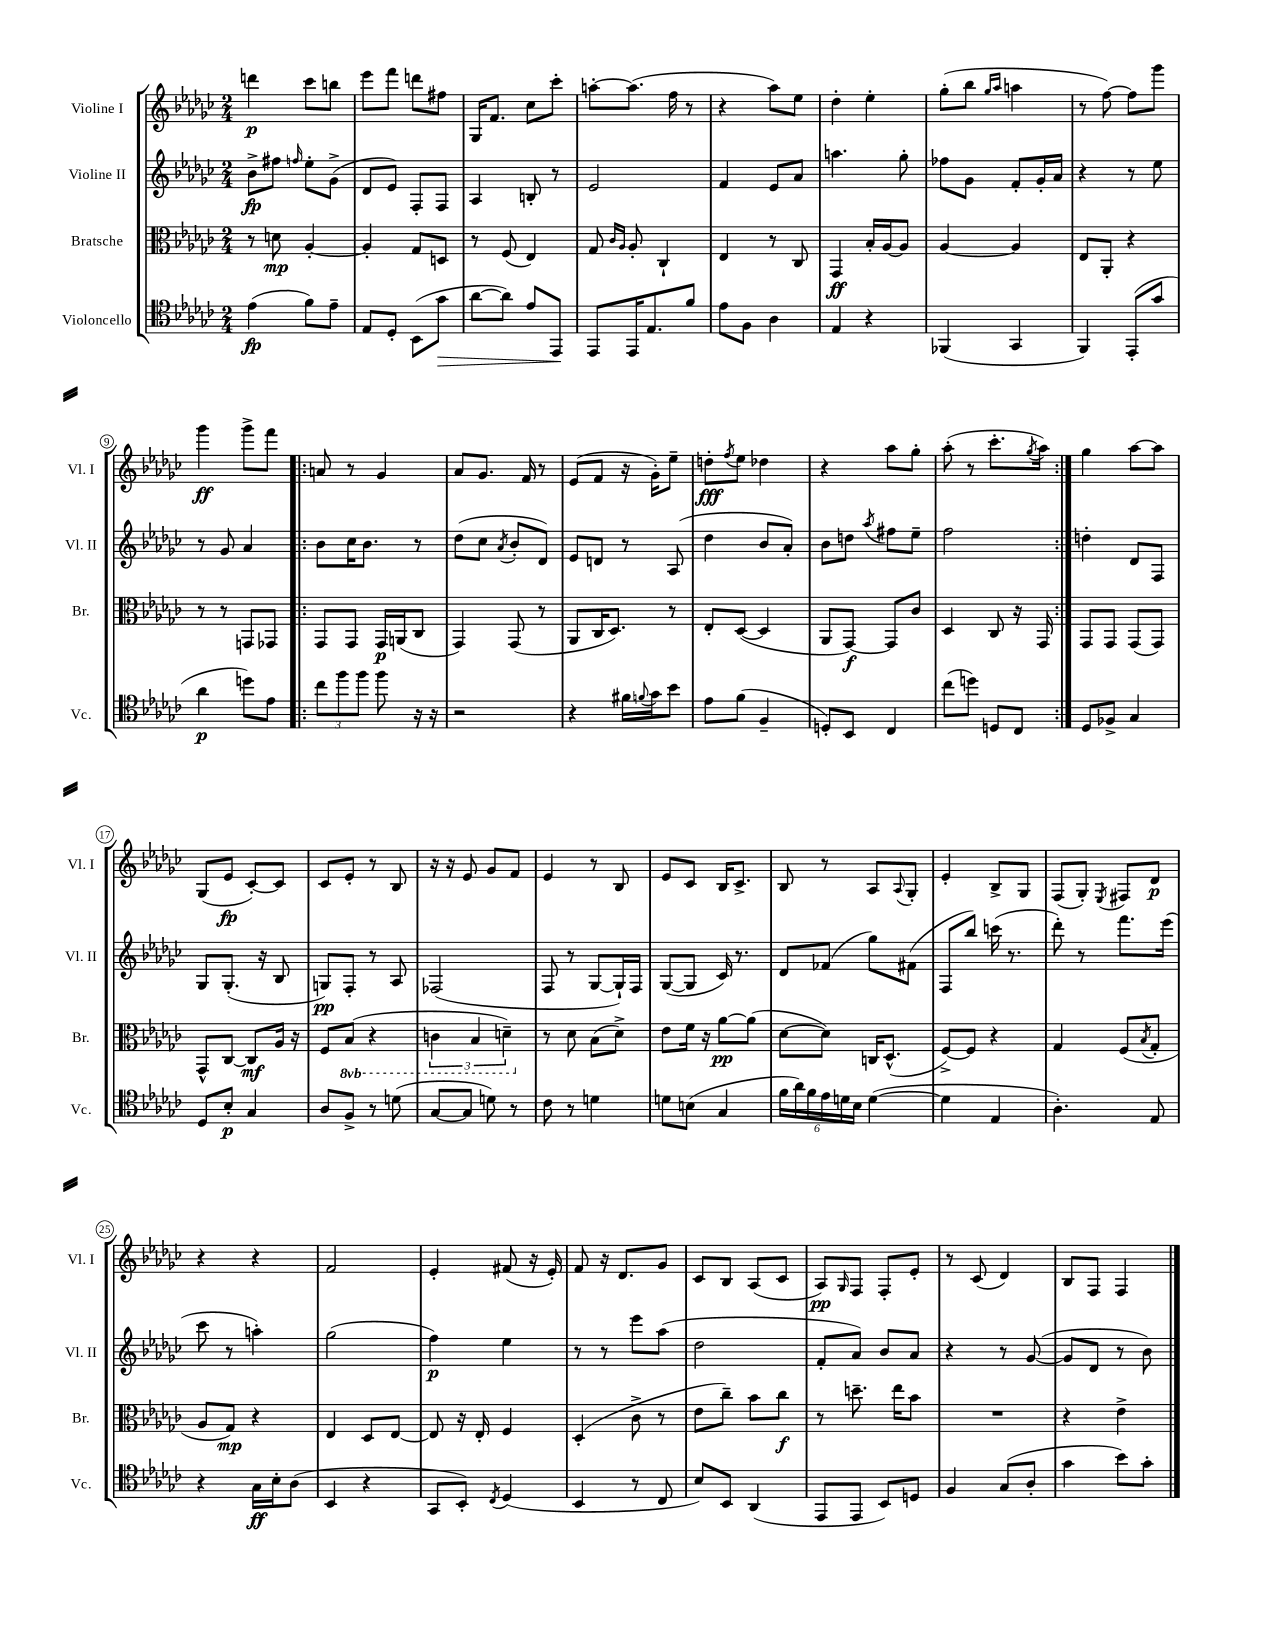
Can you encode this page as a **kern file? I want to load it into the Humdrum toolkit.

**kern	**kern	**kern	**kern
*staff4	*staff3	*staff2	*staff1
*clefC4	*clefC3	*clefG2	*clefG2
*k[b-e-a-d-g-c-]	*k[b-e-a-d-g-c-]	*k[b-e-a-d-g-c-]	*k[b-e-a-d-g-c-]
*M2/4	*M2/4	*M2/4	*M2/4
(4e-	8r	8b-^	4ddd
.	8d	8ff#	.
.	.	16qqff	.
8f)	[4A-'	8ee-'	8ccc-
8e-~	.	(8g-^	8bb
=	=	=	=
8E-	4A-']	8d-	8eee-
8D-'	.	8e-)	8fff
(8BB-	8G-	8F'	8ddd
8g-	8D	8F	8ff#
=	=	=	=
[8a-	8r	4A-	16G-
.	.	.	8.f
8a-])	(8F	.	.
8e-	4E-)	8B'	8cc-
8EE-	.	8r	8ccc-'
=	=	=	=
8EE-	8G-	2e-	[8aa'
.	16qqc-	.	.
.	16qqA-	.	.
16EE-	8A-'	.	(8.aa]
8.E-	.	.	.
.	4C-`	.	.
.	.	.	16ff
8f	.	.	8r
=	=	=	=
8e-	4E-	4f	4r
8F	.	.	.
4A-	8r	8e-	8aa-)
.	8C-	8a-	8ee-
=	=	=	=
4E-	4GG-	4.aa	4dd-'
4r	16B-'	.	4ee-'
.	[16A-	.	.
.	8A-]	8gg-'	.
=	=	=	=
(4FF-	[4A-	8ff-	(8gg-'
.	.	8g-	8bb-
.	.	.	16qqgg-
.	.	.	16qqaa-
4GG-	4A-]	8f'	4aa
.	.	16g-'	.
.	.	16a-	.
=	=	=	=
4FF)	8E-	4r	8r
.	8AA-'	.	[8ff)
(8EE-'	4r	8r	8ff]
8g-	.	8ee-	8ggg-
=	=	=	=
4a-	8r	8r	4ggg-
.	8r	8g-	.
8dd)	8GG	4a-	8ggg-^
8e-	8GG-	.	8fff
=!|:	=!|:	=!|:	=!|:
12cc-	8GG-	8b-	8a
12ff	.	.	.
.	8GG-	16cc-	8r
12ff	.	.	.
.	.	8.b-	.
8ff	16GG-	.	4g-
.	(16AA	.	.
16r	8C-	8r	.
16r	.	.	.
=	=	=	=
2r	4GG-)	(8dd-	8a-
.	.	8cc-	8.g-
.	.	8qa-	.
.	(8GG-	8b-'	.
.	.	.	16f
.	8r	8d-)	8r
=	=	=	=
4r	8AA-	8e-	(8e-
.	16C-	8d	8f
.	8.D-)	.	.
16f#	.	8r	16r
8qqf	.	.	.
16g-	.	.	16g-')
8b-	8r	(8A-	8ee-~
=	=	=	=
8e-	8E-'	4dd-	8dd'
.	.	.	8qff
(8f	([8D-	.	8ee-
4F~	4D-]	8b-	4dd-
.	.	8a-')	.
=	=	=	=
8D')	8AA-	8b-	4r
8BB-	[8GG-)	8dd	.
.	.	8qaa-	.
4C-	8GG-]	8ff#	8aa-
.	8c-	8ee-~	8gg-'
=	=	=	=
(8cc-	4D-	2ff	(8aa-'
8dd)	.	.	8r
8D	8C-	.	8.ccc-'
8C-	16r	.	.
.	.	.	8qgg-
.	16GG-	.	16aa-)
=:|!	=:|!	=:|!	=:|!
8D-	8GG-	4dd'	4gg-
8F-^	8GG-	.	.
4G-	(8GG-	8d-	[8aa-
.	8GG-)	8F	8aa-]
=	=	=	=
8D-	8GG-^^	8G-	(8G-
8B-'	[8C-	(8.G-'	8e-
4G-	8C-]	.	[8c-')
.	.	16r	.
.	16A-	8B-	8c-]
.	16r	.	.
=	=	=	=
8A-	8F	8G)	8c-
8F^	(8BB-	8F'	8e-'
8r	4r	8r	8r
(8d	.	8A-	8B-
=	=	=	=
[8G-	6C	(2F-	16r
.	.	.	16r
8G-]	.	.	8e-
.	6BB-	.	.
8d)	.	.	8g-
.	6D~)	.	.
8r	.	.	8f
=	=	=	=
8c-	8r	8F	4e-
8r	8d-	8r	.
4d	(8B-	[8G-	8r
.	8d-^)	16G-`])	8B-
.	.	16F	.
=	=	=	=
8d	8e-	([8G-	8e-
(8B	16f	8G-]	8c-
.	16r	.	.
4G-	[8a-	16c-)	16B-
.	.	8.r	8.c-^
.	(8a-]	.	.
=	=	=	=
24f	[8d-	8d-	8B-
24a-)	.	.	.
24f	.	.	.
24e-	8d-])	(8f-	8r
24d	.	.	.
24B-	.	.	.
([4d	16C	8gg-)	8A-
.	(8.D-^^	.	.
.	.	.	8qqA-
.	.	(8f#	8G-'
=	=	=	=
4d]	[8F^)	8F	4e-'
.	8F]	8bb-)	.
4E-	4r	(16ccc	8B-^
.	.	8.r	.
.	.	.	8G-
=	=	=	=
4.A-')	4G-	8ddd-')	(8F
.	.	8r	8G-')
.	.	.	8qE-
.	(8F	8.fff	8F#
.	8qB-	.	.
8E-	8G-'	.	8d-
.	.	(16eee-	.
=	=	=	=
4r	8A-	8ccc-	4r
.	8G-)	8r	.
16G-	4r	4aa')	4r
16B-'	.	.	.
(8A-	.	.	.
=	=	=	=
4BB-	4E-	(2gg-	2f
4r	8D-	.	.
.	[8E-	.	.
=	=	=	=
8GG-	8E-]	4ff)	4e-'
8BB-')	16r	.	.
.	16E-'	.	.
8qC-	.	.	.
(4D-	4F	4ee-	(8f#
.	.	.	16r
.	.	.	16e-')
=	=	=	=
4BB-	(4D-'	8r	8f
.	.	8r	16r
.	.	.	8.d-
8r	8c-^	8eee-	.
8C-	8r	(8aa-	8g-
=	=	=	=
8B-)	8e-	2dd-	8c-
8BB-	8cc-~)	.	8B-
(4AA-	8b-	.	(8A-
.	8cc-	.	8c-
=	=	=	=
8EE-	8r	8f'	8A-)
.	.	.	16qqG-
8EE-	8.dd~	8a-)	8F
8BB-)	.	8b-	8F'
.	16ee-	.	.
8D	8b-	8a-	8e-'
=	=	=	=
4F	2r	4r	8r
.	.	.	(8c-
(8G-	.	8r	4d-)
8A-'	.	([8g-	.
=	=	=	=
4g-	4r	8g-]	8B-
.	.	8d-	8F
8b-)	4e-^	8r	4F
8g-'	.	8b-)	.
==	==	==	==
*-	*-	*-	*-
